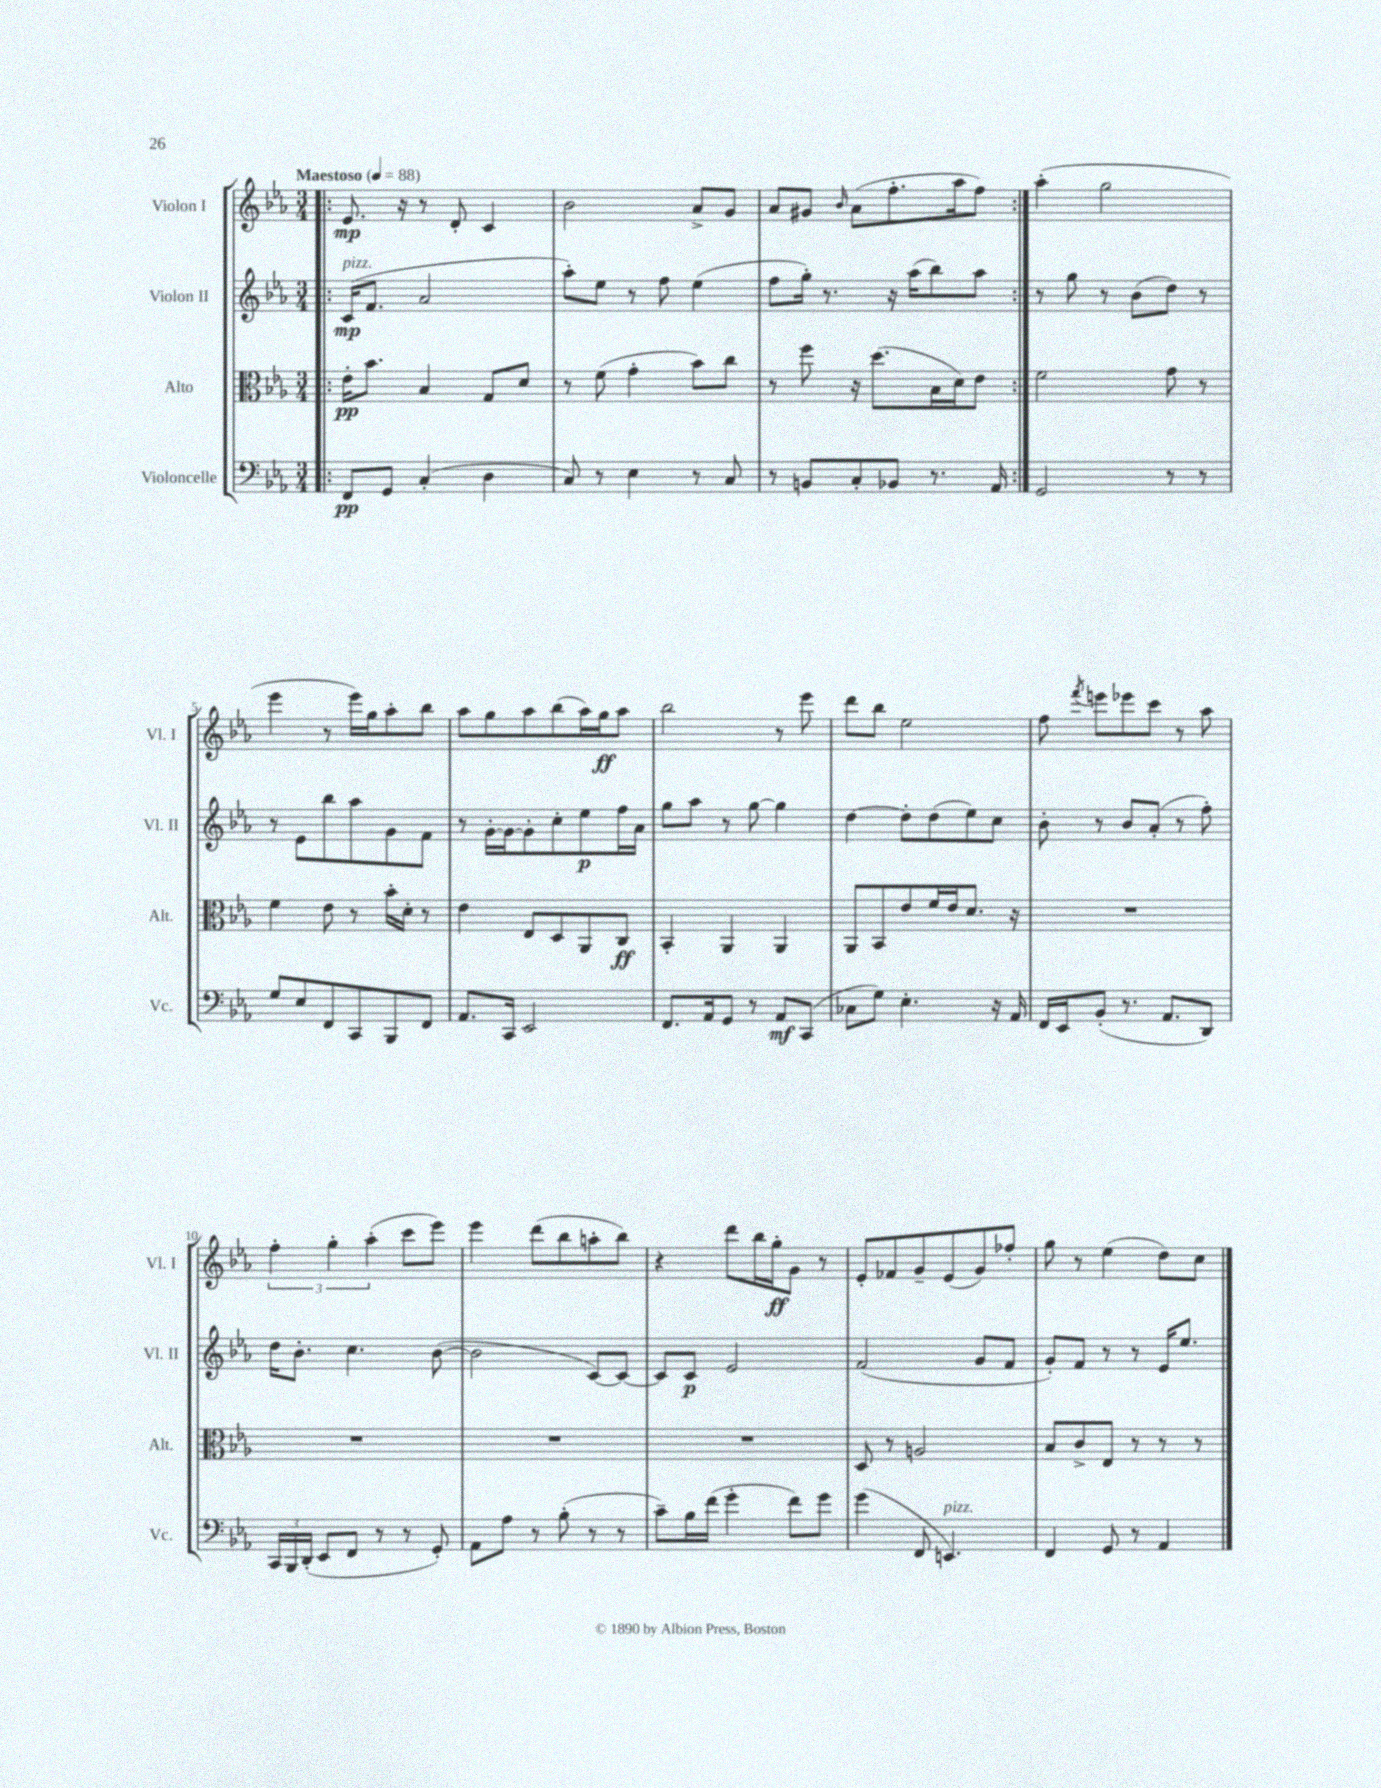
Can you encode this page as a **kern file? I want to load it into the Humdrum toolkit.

**kern	**kern	**kern	**kern
*staff4	*staff3	*staff2	*staff1
*clefF4	*clefC3	*clefG2	*clefG2
*k[b-e-a-]	*k[b-e-a-]	*k[b-e-a-]	*k[b-e-a-]
*M3/4	*M3/4	*M3/4	*M3/4
*MM88	*MM88	*MM88	*MM88
=!|:	=!|:	=!|:	=!|:
8FF/L	16e-'\LK	(16c/LK	8.e-/
.	8.b-\J	8.f/J	.
8GG/J	.	.	.
.	.	.	16r
(4C'/	4B-/	2a-/	8r
.	.	.	8d'/
4D\	8G/L	.	4c/
.	8d/J	.	.
=	=	=	=
8C/)	8r	8aa-'\L)	2b-\
8r	(8f\	8ee-\J	.
4E-\	4g'\	8r	.
.	.	8ff\	.
8r	8b-\L)	(4ee-\	8a-^/L
8C/	8cc\J	.	8g/J
=	=	=	=
8r	8r	8ff\L	8a-/L
8BB/L	8ff\	16gg'\Jk)	8g#/J
.	.	8.r	.
.	.	.	16qqb-/
8C'/	16r	.	(8a-\L
.	(8.dd\L	.	.
8BB-/J	.	16r	8.ff'\
.	.	(16aa-\LK	.
8.r	16B-\L	8bb-\)	.
.	16d\J)	.	16aa-\k
.	8e-\J	8aa-\J	8ff\J)
16AA-/	.	.	.
=:|!	=:|!	=:|!	=:|!
2GG/	2f\	8r	(4aa-'\
.	.	8gg\	.
.	.	8r	2gg\
.	.	(8b-\L	.
8r	8g\	8dd\J)	.
8r	8r	8r	.
=	=	=	=
8G/L	4f\	8r	4eee-\
8E-/	.	8e-\L	.
8FF/	8e-\	8bb-\	8r
8CC/	8r	8aa-\	16eee-\LL)
.	.	.	16gg\J
8BBB-/	16b-'\LL	8g\	8aa-'\
.	16d'\JJ	.	.
8FF/J	8r	8f\J	8bb-\J
=	=	=	=
8.AA-/L	4e-\	8r	8aa-\L
.	.	[16g'\LL	8gg\
16CC/Jk	.	16g\_J	.
2EE-/	8E-/L	8g'\]	8aa-\
.	8D/	8cc'\	(8bb-\
.	8AA-/	8ee-\	16aa-\L)
.	.	.	16gg\J
.	8C/J	16ff\L	8aa-\J
.	.	16a-\JJ	.
=	=	=	=
8.FF/L	4BB-'/	8gg\L	2bb-\
.	.	8aa-\J	.
16AA-/k	.	.	.
8GG/J	4AA-/	8r	.
8r	.	[8gg\	.
8AA-/L	4AA-/	4gg\]	8r
(8CC/J	.	.	8eee-\
=	=	=	=
8C-\L	8AA-/L	[4dd\	8ddd\L
8G\J)	8BB-/	.	8bb-\J
4.E-'\	8e-/	8dd'\]L	2ee-\
.	16f/L	(8dd\	.
.	16e-/J	.	.
.	8.d/J	8ee-\)	.
16r	.	8cc\J	.
16AA-/	16r	.	.
=	=	=	=
16FF/LL	2.r	8b-'\	8ff\
16EE-/J	.	.	.
.	.	.	8qfff/
(8BB-'/J	.	8r	8eee\L
8.r	.	8b-/L	8eee-\
.	.	(8a-'/J	8ccc\J
8.AA-/L	.	.	.
.	.	8r	8r
8DD/J)	.	8ff'\)	8aa-\
=	=	=	=
24CC/LL	2.r	16dd\LK	6ff'\
24BBB-/	.	.	.
.	.	8.b-'\J	.
(24DD'/JJ	.	.	.
8EE-/L	.	.	.
.	.	.	6gg'\
8FF/J	.	4.cc\	.
.	.	.	(6aa-'\
8r	.	.	.
8r	.	.	8ccc\L
8GG'/)	.	([8b-\	8eee-\J)
=	=	=	=
8AA-\L	2.r	2b-\]	4eee-\
8A-\J	.	.	.
8r	.	.	(8ddd\L
(8B-'\	.	.	8bb-\
8r	.	[8c/L)	8aa'\
8r	.	8c/_J	8bb-\J)
=	=	=	=
8c~\L)	2.r	8c/]L	4r
16B-\L	.	8c/J	.
(16f\JJ	.	.	.
4g'\	.	2e-/	8ddd\L
.	.	.	16bb-\L
.	.	.	16gg'\J
8f\L)	.	.	8g\J
8g\J	.	.	8r
=	=	=	=
(4g\	8D/	(2f/	8e-'/L
.	8r	.	8f-/
8FF/	2A/	.	8g~/
4.EE/)	.	.	(8e-/
.	.	8g/L	8g/)
.	.	8f/J	8ff-'/J
=	=	=	=
4FF/	8B-/L	8g'/L)	8gg\
.	8c^/	8f/J	8r
8GG/	8E-/J	8r	(4ee-\
8r	8r	8r	.
4AA-/	8r	16e-/LK	8dd\L)
.	.	8.ee-/J	.
.	8r	.	8cc\J
==	==	==	==
*-	*-	*-	*-
